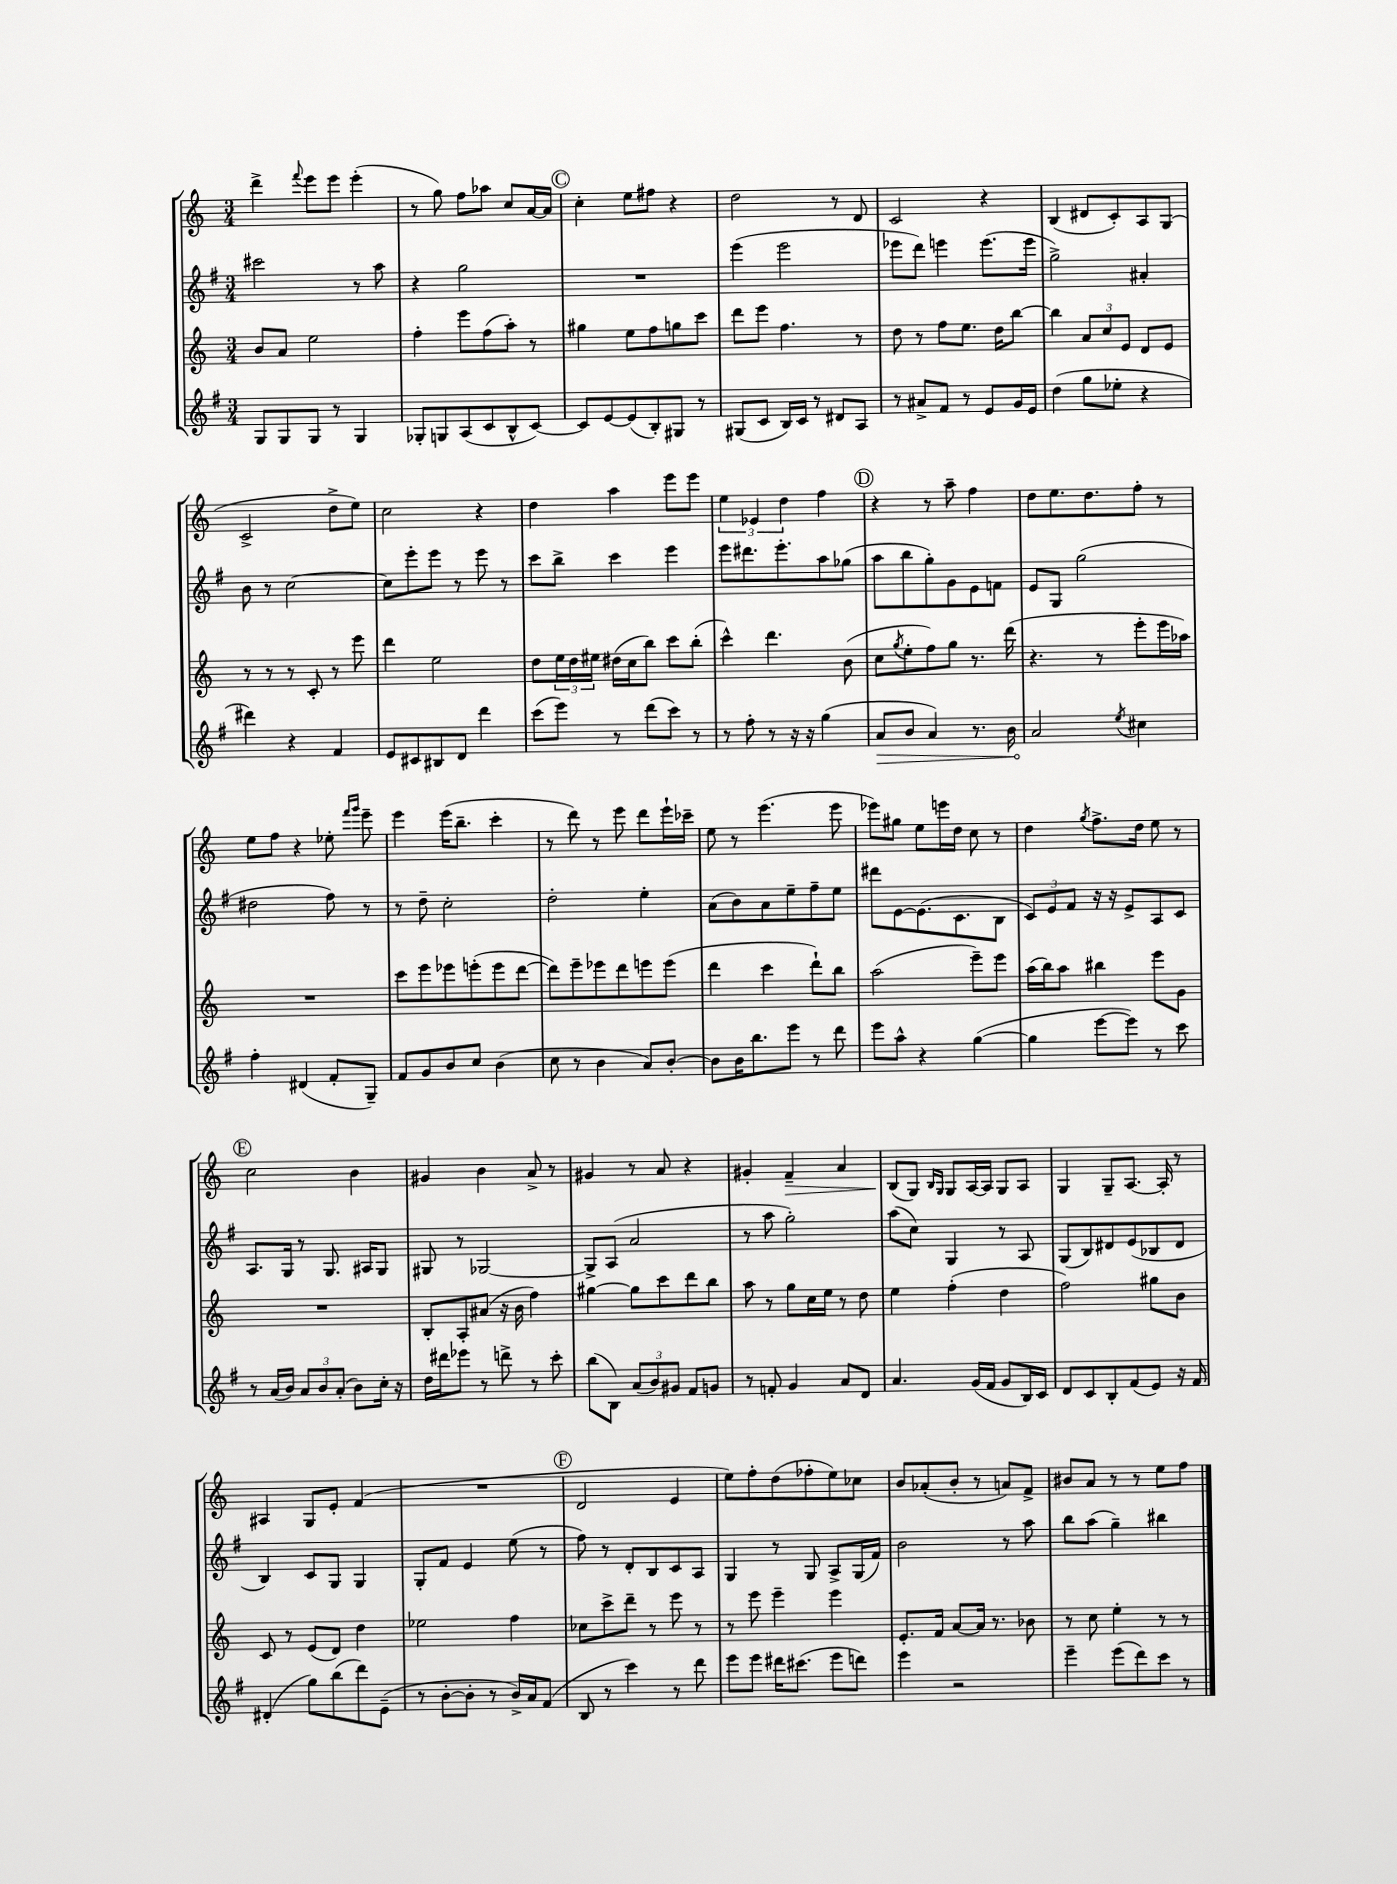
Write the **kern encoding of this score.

**kern	**dynam	**kern	**kern	**kern	**dynam
*part4	*part4	*part3	*part2	*part1	*part1
*staff4	*staff4	*staff3	*staff2	*staff1	*staff1
*clefG2	*	*clefG2	*clefG2	*clefG2	*
*k[f#]	*	*k[]	*k[f#]	*k[]	*
*M3/4	*	*M3/4	*M3/4	*M3/4	*
=101	=101	=101	=101	=101	=101
8G/L	.	8b/L	2ccc#X\	4ddd^\	.
8G/	.	8a/J	.	.	.
.	.	.	.	8qqfff/	.
8G/J	.	2ee\	.	8eee\L	.
8r	.	.	.	8eee\J	.
4G/	.	.	8r	(4eee'\	.
.	.	.	8aa\	.	.
=102	=102	=102	=102	=102	=102
8G-X'/L	.	4ff'\	4r	8r	.
8Gn/	.	.	.	8gg\)	.
(8A/	.	8eee\L	2gg\	8ff\L	.
8c/	.	(8ff\	.	8aa-X\J	.
8B^^/	.	8aa'\J)	.	8cc/L	.
[8c/J)	.	8r	.	[16a/L	.
.	.	.	.	16a/JJ]	.
!!LO:REH:place=s1:t=C
=103	=103	=103	=103	=103	=103
8c/L]	.	4gg#X\	2.r	4cc'\	.
[8e/	.	.	.	.	.
(8e/]	.	8ee\L	.	8ee\L	.
8B'/)	.	8ff\	.	8ff#X\J	.
8G#X/J	.	8ggn\	.	4r	.
8r	.	8ccc\J	.	.	.
=104	=104	=104	=104	=104	=104
(8G#X/L	.	8ddd\L	(4eee\	2dd\	.
8c/J	.	8eee\J	.	.	.
16B/LL)	.	4.ff\	2eee\	.	.
16c/JJ	.	.	.	.	.
8r	.	.	.	.	.
8d#X/L	.	.	.	8r	.
8A/J	.	8r	.	8d/	.
=105	=105	=105	=105	=105	=105
8r	.	8dd\	8eee-X\L	2c/	.
8a#X^/L	.	8r	8ddd\J)	.	.
8f#/J	.	8ff\L	4eeen\	.	.
8r	.	8.ee\J	.	.	.
8e/L	.	.	(8.eee\L	4r	.
.	.	16dd\KL	.	.	.
16g/L	.	[8bb\J	.	.	.
16e/JJ	.	.	16eee\Jk	.	.
=106	=106	=106	=106	=106	=106
(4dd\	.	4bb\]	2gg^\)	(4B/	.
8gg\L	.	12a/L	.	8d#X/L	.
.	.	12cc/	.	.	.
8ee-X'\J	.	.	.	8c'/)	.
.	.	12e/J	.	.	.
4r	.	8d/L	4a#X'/	8A/	.
.	.	8e/J	.	(8G/J	.
!!LO:LB:g=z
=107	=107	=107	=107	=107	=107
4ddd#X\)	.	8r	8b\	2c^/	.
.	.	8r	8r	.	.
4r	.	8r	[2cc\	.	.
.	.	8c'/	.	.	.
4f#/	.	8r	.	8dd^\L	.
.	.	8eee\	.	8ee\J)	.
=108	=108	=108	=108	=108	=108
8e/L	.	4ddd\	8cc\L]	2cc\	.
8c#X/	.	.	8eee'\	.	.
8B#X/	.	2ee\	8eee\J	.	.
8d/J	.	.	8r	.	.
4ddd\	.	.	8eee\	4r	.
.	.	.	8r	.	.
=109	=109	=109	=109	=109	=109
(8ccc\L	.	8dd\L	8ccc\L	4dd\	.
8eee\J)	.	24ee\L	8bb^\J	.	.
.	.	24dd\	.	.	.
.	.	24ee#X\JJ	.	.	.
8r	.	(16dd#X\LL	4ccc\	4aa\	.
.	.	16cc\J	.	.	.
(8ddd\L	.	8bb\J)	.	.	.
8ccc\J)	.	8ccc\L	4eee\	8eee\L	.
8r	.	(8bb'\J	.	8eee\J	.
=110	=110	=110	=110	=110	=110
8r	.	4ccc^^\)	8eee\L	6ee\	.
8ff#'\	.	.	8.ddd#X\	.	.
.	.	.	.	6e-X/	.
8r	.	4.ddd\	.	.	.
.	.	.	8.eee'\	.	.
.	.	.	.	6dd\	.
16r	.	.	.	.	.
16r	.	.	.	.	.
(4gg\	.	.	8aa\	4ff\	.
.	.	(8b\	(8gg-X\J	.	.
!!LO:REH:place=s1:t=D
=111	=111	=111	=111	=111	=111
!	!LO:HP:b	!	!	!	!
8a/L	>	8cc\L	8aa\L	4r	.
.	.	8qgg/	.	.	.
8b/J	.	8ee'\	8bb\	.	.
4a/)	.	8ff\)	8gg'\)	8r	.
.	.	8gg\J	8g\	8aa~\	.
8.r	.	8.r	8e\	4ff\	.
.	.	.	8fn\J	.	.
16b\	.	(16ddd\	.	.	.
=112	=112	=112	=112	=112	=112
2a/	.	4.r	8e/L	8dd\L	.
.	.	.	8G/J	8.ee\	.
.	.	.	(2gg\	.	.
.	.	.	.	8.dd\	.
.	.	8r	.	.	.
8qee/	.	.	.	.	.
4cc#X\	]	8eee'\L	.	8ff'\J	.
.	.	16eee\L	.	8r	.
.	.	16aa-X\JJ)	.	.	.
!!LO:LB:g=z
=113	=113	=113	=113	=113	=113
4ff#'\	.	2.r	2dd#X\	8ee\L	.
.	.	.	.	8ff\J	.
(4d#X/	.	.	.	4r	.
8f#'/L	.	.	8ff#\)	8ee-X'\	.
.	.	.	.	16qqfff/LL	.
.	.	.	.	16qqggg/JJ	.
8G~/J)	.	.	8r	8eee~\	.
=114	=114	=114	=114	=114	=114
8f#/L	.	8ccc\L	8r	4eee\	.
8g/	.	8eee\	8dd~\	.	.
8b/	.	8eee-X\	2cc'\	(16eee\KL	.
.	.	.	.	8.bb~\J	.
8cc/J	.	(8eeen'\	.	.	.
(4b\	.	8eee\	.	4ccc'\	.
.	.	[8ddd\J	.	.	.
=115	=115	=115	=115	=115	=115
8cc\	.	8ddd\L])	2dd'\	8r	.
8r	.	8eee~\	.	8ddd\)	.
4b\	.	8eee-X\	.	8r	.
.	.	8ddd\	.	8eee\	.
8a/L)	.	8eeen\	4ee'\	8ddd\L	.
[8b'/J	.	(8eee\J	.	16eee`\L	.
.	.	.	.	16ccc-X~\JJ	.
=116	=116	=116	=116	=116	=116
8b\L]	.	4ddd\	(8a\L	8ee\	.
16b\K	.	.	8b\)	8r	.
8.bb\	.	.	.	.	.
.	.	4ccc\	8a\	(4.eee\	.
8eee\J	.	.	8ee~\	.	.
8r	.	8ddd`\L)	8ff#~\	.	.
8ddd\	.	8bb\J	8ee\J	8eee\	.
=117	=117	=117	=117	=117	=117
8eee\L	.	(2aa\	8ddd#X\L	8eee-X\L)	.
8aa^^\J	.	.	[8e\	8gg#X\J	.
4r	.	.	(8.e\]	8ee\L	.
.	.	.	.	16eeen\L	.
.	.	.	8.c\	16dd\JJ	.
([4gg\	.	8eee~\L)	.	8cc\	.
.	.	8eee\J	8B\J	8r	.
=118	=118	=118	=118	=118	=118
4gg\]	.	(16aa\LL	12c/L)	4dd\	.
.	.	16bb\J)	.	.	.
.	.	.	12e/	.	.
.	.	8aa\J	.	.	.
.	.	.	12f#/J	.	.
.	.	.	.	8qgg/	.
[8eee\L	.	4bb#X\	16r	8.ff^\L	.
.	.	.	16r	.	.
8eee\J])	.	.	8e^/L	.	.
.	.	.	.	16dd\Jk	.
8r	.	8eee\L	8A/	8ee\	.
8ccc\	.	8g\J	8c/J	8r	.
!!LO:LB:g=z
!!LO:REH:place=s1:t=E
=119	=119	=119	=119	=119	=119
8r	.	2.r	8.A/L	2cc\	.
(16a/LL	.	.	.	.	.
16b/JJ)	.	.	16G/Jk	.	.
12a/L	.	.	8r	.	.
12b/	.	.	.	.	.
.	.	.	8.G/	.	.
(12a'/J	.	.	.	.	.
8b\L)	.	.	.	4b\	.
.	.	.	16A#X/KL	.	.
16cc'\Jk	.	.	8G/J	.	.
16r	.	.	.	.	.
=120	=120	=120	=120	=120	=120
16dd\LL	.	8B'/L	8G#X/	4g#X/	.
16ddd#X\J	.	.	.	.	.
8eee-X\J	.	8A'/	8r	.	.
8r	.	(8a#X/J	[2G-X/	4b\	.
8dddn^\	.	16r	.	.	.
.	.	16b\	.	.	.
8r	.	4ff\)	.	8a^/	.
8ccc'\	.	.	.	8r	.
=121	=121	=121	=121	=121	=121
(8bb\L	.	[4gg#X\	8G-^/L]	4g#X/	.
8B\J)	.	.	(8A/J	.	.
(12a/L	.	8gg#\L]	2a/	8r	.
12b/)	.	.	.	.	.
.	.	8ccc\	.	8a/	.
12g#X/J	.	.	.	.	.
8f#/L	.	8ddd\	.	4r	.
8gn/J	.	8bb\J	.	.	.
=122	=122	=122	=122	=122	=122
8r	.	8aa\	8r	4g#X'/	.
8fn'/	.	8r	8aa\	.	.
!	!	!	!	!	!LO:HP:b
4g/	.	8gg\L	2gg'\)	4f~/	>
.	.	16cc\L	.	.	.
.	.	16ee\JJ	.	.	.
8a/L	.	8r	.	4a/	.
8d/J	.	8dd\	.	.	.
=123	=123	=123	=123	=123	=123
4.a/	.	4ee\	(8aa\L	(8B/L	.
.	.	.	8cc\J)	8G/J)	]
.	.	.	.	16qqB/LL	.
.	.	.	.	16qqG/JJ	.
.	.	(4ff'\	4G/	8G/L	.
(16g/LL	.	.	.	[16A/L	.
16f#/JJ	.	.	.	16A/JJ]	.
8g/L	.	4dd\	8r	8G/L	.
16B/L)	.	.	8A/	8A/J	.
16c/JJ	.	.	.	.	.
=124	=124	=124	=124	=124	=124
8d/L	.	2ff\)	(8G/L	4G/	.
8c/	.	.	8B/)	.	.
8B'/	.	.	8d#X/	8G~/L	.
(8f#/	.	.	(8e/	[8.A/J	.
8e/J)	.	8gg#X\L	8B-X/	.	.
.	.	.	.	16A'/]	.
16r	.	8b\J	8d#/J	8r	.
16f#/	.	.	.	.	.
!!LO:LB:g=z
=125	=125	=125	=125	=125	=125
(4d#X'/	.	8c/	4B/)	4A#X/	.
.	.	8r	.	.	.
8gg\L)	.	(8e/L	8c/L	8G/L	.
(8bb\	.	8d/J)	8G/J	8e'/J	.
8ddd\)	.	4dd\	4G/	(4f/	.
(8e~\J	.	.	.	.	.
=126	=126	=126	=126	=126	=126
8r	.	2ee-X\	8G'/L	2.r	.
[8b'\L	.	.	8f#/J	.	.
8b'\J]	.	.	4e/	.	.
8r	.	.	.	.	.
16b^/LL)	.	4ff\	(8ee\	.	.
16a/J	.	.	.	.	.
(8f#/J	.	.	8r	.	.
!!LO:REH:place=s1:t=F
=127	=127	=127	=127	=127	=127
8B/	.	8cc-X\L	8ff#\)	2d/	.
8r	.	8ccc^\	8r	.	.
4ccc\)	.	8ddd~\J	8d'/L	.	.
.	.	8r	8B/	.	.
8r	.	8eee\	8c/	4e/	.
8ddd\	.	8r	8A/J	.	.
=128	=128	=128	=128	=128	=128
8eee\L	.	8r	4G/	8ee\L)	.
8eee\J	.	8eee\	.	8ff'\	.
16ddd#X\KL	.	4eee~\	8r	(8dd\	.
(8.ccc#X\J	.	.	.	.	.
.	.	.	8G/	8ff-X'\	.
8eee\L	.	4eee\	8A^/L	8ee\)	.
8dddn\J)	.	.	(16G/L	8cc-X\J	.
.	.	.	16f#/JJ)	.	.
=129	=129	=129	=129	=129	=129
4eee\	.	8.e'/L	2b\	8b/L	.
.	.	.	.	(8a-X'/	.
.	.	16f/Jk	.	.	.
2r	.	[8a/L	.	8b'/J	.
.	.	16a/Jk]	.	8r	.
.	.	8.r	.	.	.
.	.	.	8r	8an/L)	.
.	.	8b-X\	8aa\	8f^/J	.
=130	=130	=130	=130	=130	=130
4eee~\	.	8r	8bb\L	8b#X/L	.
.	.	8cc\	(8aa\J	8a/J	.
(8eee\L	.	4ee'\	4gg~\)	8r	.
8ddd\)	.	.	.	8r	.
8ccc\J	.	8r	4bb#X\	8ee\L	.
8r	.	8r	.	8ff\J	.
==	==	==	==	==	==
*-	*-	*-	*-	*-	*-
